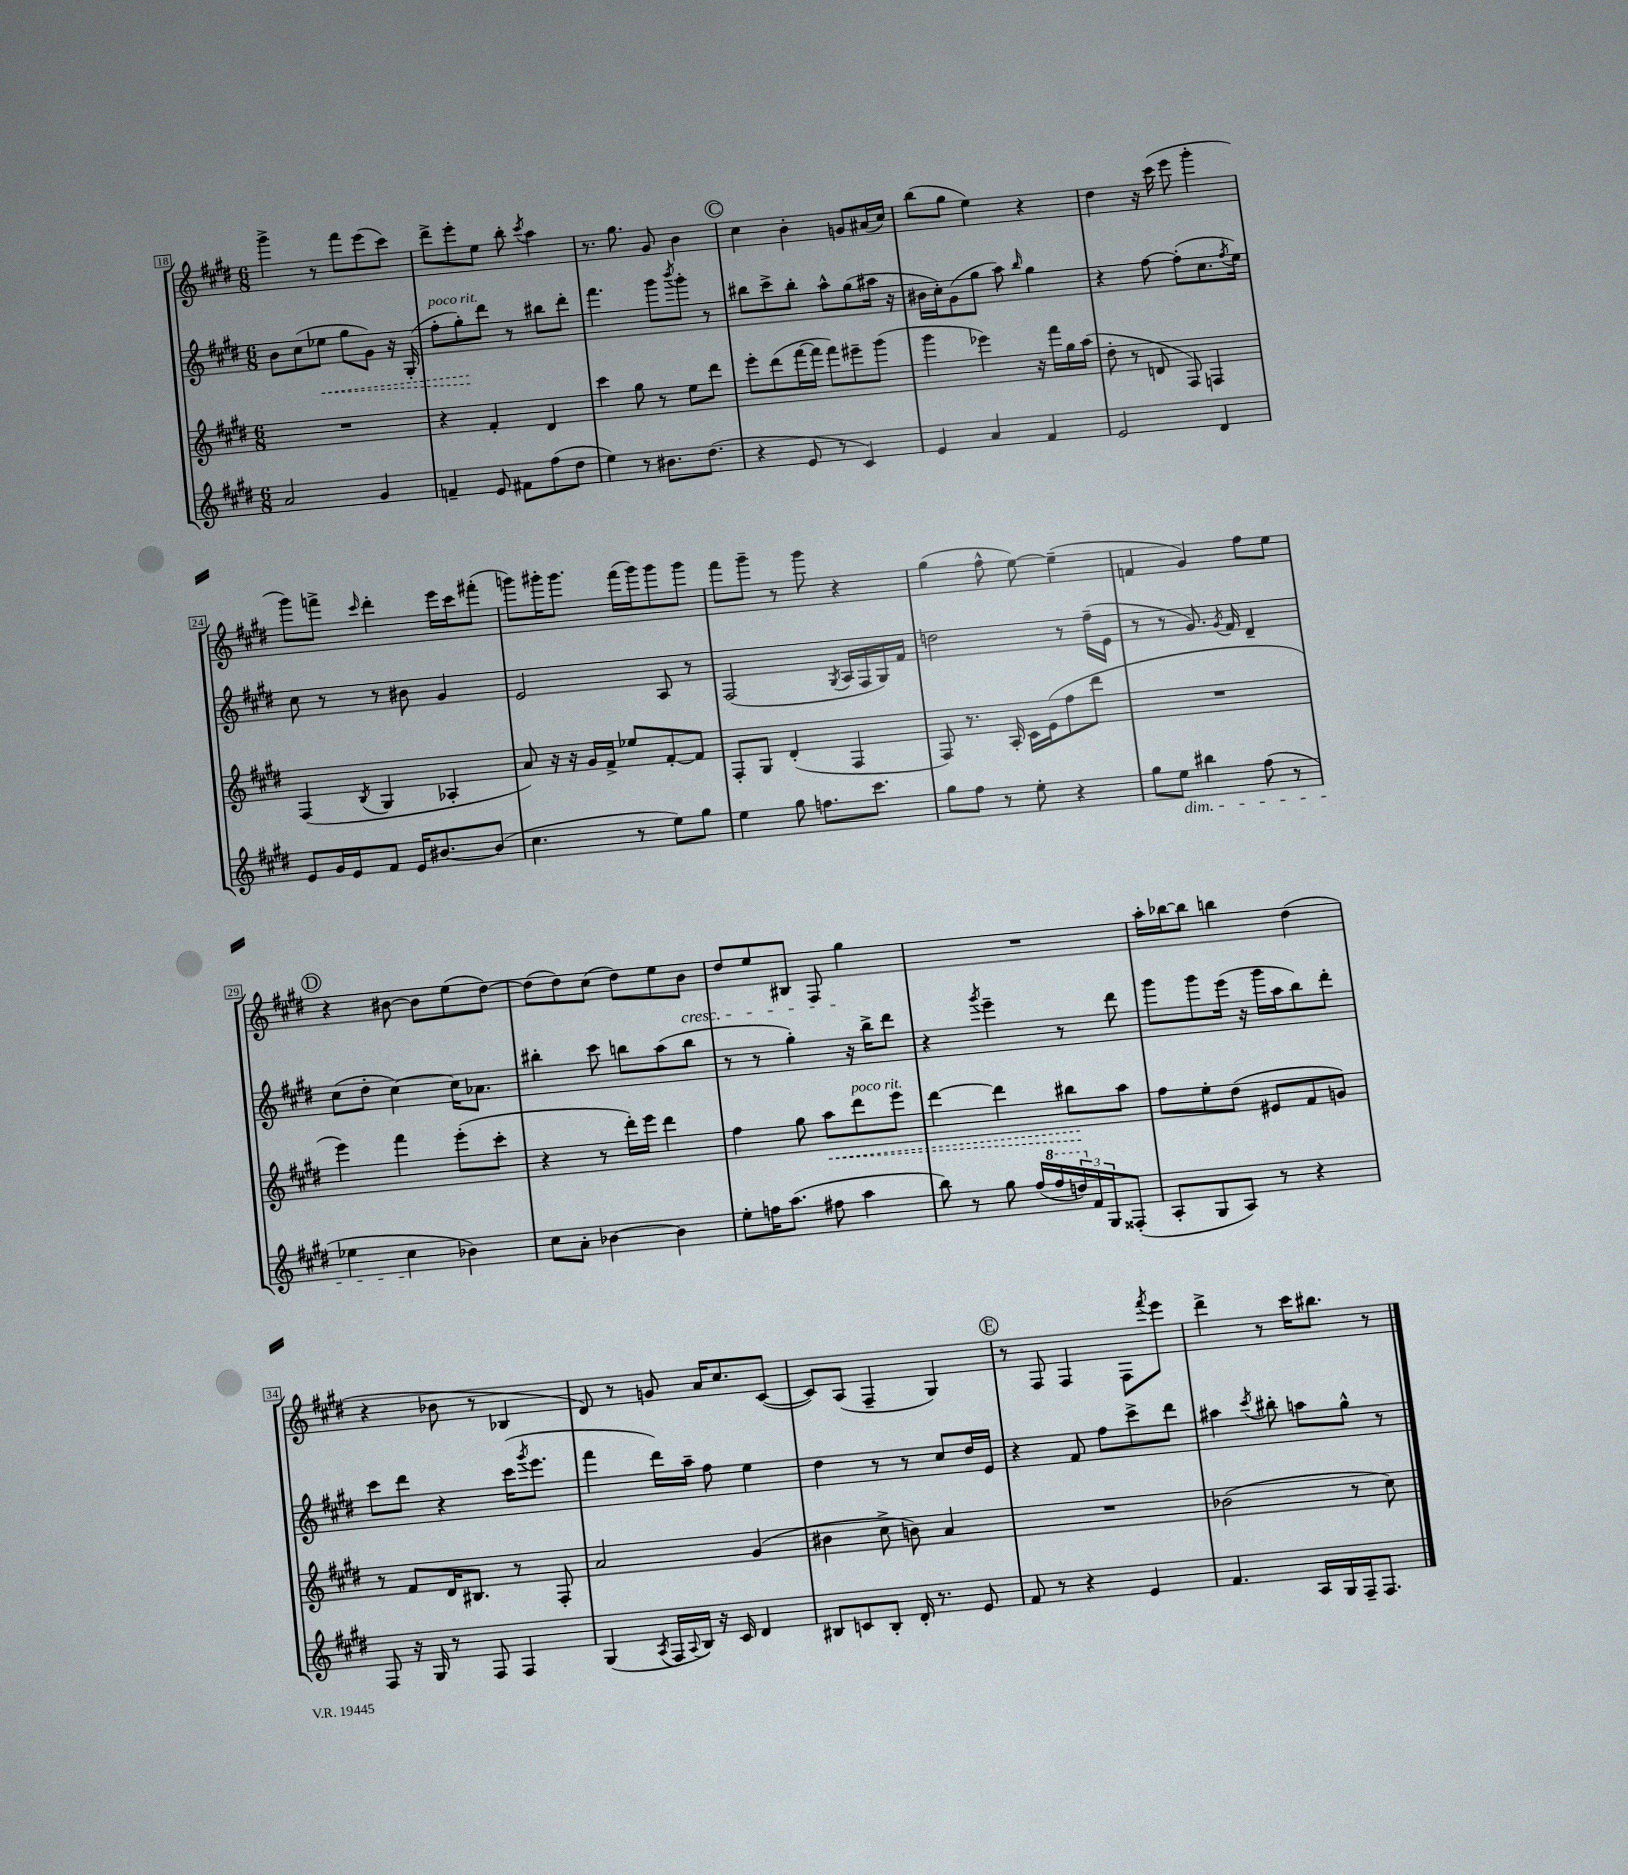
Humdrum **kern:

**kern	**kern	**dynam	**kern	**dynam	**kern
*part4	*part3	*part3	*part2	*part2	*part1
*staff4	*staff3	*staff3	*staff2	*staff2	*staff1
*clefG2	*clefG2	*	*clefG2	*	*clefG2
*k[f#c#g#d#]	*k[f#c#g#d#]	*	*k[f#c#g#d#]	*	*k[f#c#g#d#]
*M6/8	*M6/8	*	*M6/8	*	*M6/8
=18	=18	=18	=18	=18	=18
2a/	2.r	.	8b\L	.	4ggg#^\
.	.	.	(8cc#\	.	.
!	!	!	!	!LO:HP:b	!
.	.	.	8ee-X\J	<	8r
.	.	.	8gg#\L	.	8fff#\L
4g#/	.	.	8g#\J)	.	(8eee\
.	.	.	16r	.	8ccc#\J)
.	.	.	(16G#'/	.	.
=19	=19	=19	=19	=19	=19
!	!	!	!LO:TX:a:i:t=poco rit.	!	!
4fn~/	4r	.	8ff#'\L	.	8ddd#^\L
.	.	.	8gg#'\)	.	8eee'\
8e/	4f#'/	.	8ddd#\J	[	8ee\J
8f#X\L	.	.	8r	.	8bb'\
.	.	.	.	.	8qccc#/
(8ff#\	4d#/	.	8bb#X\L	.	4aa\
8dd#\J	.	.	8ddd#'\J	.	.
=20	=20	=20	=20	=20	=20
4ee\)	4ccc#\	.	4.fff#\	.	8.r
.	.	.	.	.	8.gg#\
8r	8gg#\	.	.	.	.
8.b#X\L	8r	.	8ggg#\L	.	8g#/
.	.	.	8qbbb/	.	.
.	8ee\L	.	8ggg#'\J	.	4b\
(8.dd#\J	.	.	.	.	.
.	8ddd#\J	.	8r	.	.
!!LO:REH:place=s1:t=C
=21	=21	=21	=21	=21	=21
4r	8eee'\L	.	8bb#X\L	.	4cc#\
.	(8ddd#\	.	8ccc#^\	.	.
8e/	[16fff#\L	.	8bb#'\J	.	4b'\
.	16fff#\JJ]	.	.	.	.
8r	8fff#\L)	.	8aa^^\L	.	.
4c#/)	8eee#X~\	.	(8gg#\	.	8gn/L
.	(8ggg#\J	.	16aa#X\Jk	.	(16a#X/L
.	.	.	16r	.	16cc#/JJ)
=22	=22	=22	=22	=22	=22
4e/	4ggg#\	.	16b#X\LL	.	(8bb\L
.	.	.	16cc#'\J)	.	.
.	.	.	(8g#\	.	8gg#\J
4a/	4eee-X\)	.	8gg#\J	.	4ee\)
.	.	.	8aa\)	.	.
.	.	.	16qqbb/	.	.
4f#/	16r	.	4gg#\	.	4r
.	16fff#\LL	.	.	.	.
.	16gg#\	.	.	.	.
.	(16aa\JJ	.	.	.	.
=23	=23	=23	=23	=23	=23
2e/	8dd#'\	.	4r	.	4dd#\
.	8r	.	.	.	.
.	8dn/	.	[8ff#\	.	16r
.	.	.	.	.	(16ccc#\
.	8F#/)	.	(8ff#'\L]	.	8eee\
4d#/	4Fn/	.	8.cc#\	.	4ggg#'\
.	.	.	8qff#/	.	.
.	.	.	16ee\Jk)	.	.
!!LO:LB:g=z
=24	=24	=24	=24	=24	=24
8e/L	(4F#/	.	8cc#\	.	8ggg#\L)
16g#/L	.	.	8r	.	8fffn^\J
16e/J	.	.	.	.	.
.	8qB/	.	.	.	16qqccc#/
8f#/J	4G#/	.	8r	.	4ddd#'\
16e/KL	.	.	8b#X\	.	.
[8.b#X/	.	.	.	.	.
.	4A-X'/	.	4g#/	.	16eee\LL
.	.	.	.	.	16ccc#\J
(8b#/J]	.	.	.	.	(8fff#X'\J
=25	=25	=25	=25	=25	=25
4.cc#\	8a/)	.	2e/	.	8gggn\L)
.	16r	.	.	.	16ggg#X'\K
.	16r	.	.	.	8.ggg#\J
.	16g#/LL	.	.	.	.
.	16f#^/JJ	.	.	.	.
8r	8ee-X/L	.	.	.	(16fff#\LL
.	.	.	.	.	16ggg#\J)
8ee\L)	[8f#'/	.	8A/	.	8ggg#\
8gg#\J	8f#/J]	.	8r	.	8ggg#\J
=26	=26	=26	=26	=26	=26
4ee\	8F#'/L	.	(2F#/	.	8fff#\L
.	8G#/J	.	.	.	8ggg#~\J
8gg#\	(4d#'/	.	.	.	8r
8.ffn\L	.	.	.	.	8ggg#\
.	.	.	8qG#/	.	.
.	4F#/	.	16A/LL	.	4r
8.ccc#\J	.	.	16F#/	.	.
.	.	.	16G#/)	.	.
.	.	.	16f#/JJ	.	.
=27	=27	=27	=27	=27	=27
8gg#\L	8F#/)	.	2ddn\	.	(4gg#\
8ff#\J	8.r	.	.	.	.
8r	.	.	.	.	8ff#^^\
.	16A'/	.	.	.	.
8ee'\	16c#\LL	.	.	.	[8ee\)
.	(16e\J	.	.	.	.
4r	8ff#\	.	8r	.	(4ee~\]
.	8ddd#\J	.	(16ff#~\LL	.	.
.	.	.	16e\JJ	.	.
=28	=28	=28	=28	=28	=28
8gg#\L	2.r	.	8r	.	4fn/
!LO:TX:b:i:t=dim.	!	!	!	!	!
8ee\J	.	.	8r	.	.
4bb#X\	.	.	8.g#/)	.	4g#/)
.	.	.	8qg#/	.	.
.	.	.	16f#/	.	.
(8ff#\	.	.	4d#~/	.	8ff#\L
8r	.	.	.	.	8ee\J
!!LO:LB:g=z
!!LO:REH:place=s1:t=D
=29	=29	=29	=29	=29	=29
4ee-X\	4eee\)	.	(8cc#\L	.	4r
.	.	.	8dd#'\J	.	.
4cc#\	4fff#\	.	[4cc#\)	.	[8b#X\
.	.	.	.	.	8b#\L]
4b-X\)	(8eee'\L	.	16cc#\KL]	.	(8ee\
.	.	.	8.a-X\J	.	.
.	8ccc#'\J	.	.	.	[8dd#\J)
=30	=30	=30	=30	=30	=30
8cc#\L	4r	.	4bb#X'\	.	(8dd#\L]
8a'\J	.	.	.	.	8dd#\)
[4b-X\	8r	.	8ccc#\	.	(8cc#\J
.	16ddd#'\LL)	.	8bbn\L	.	8dd#\L)
.	16eee\JJ	.	.	.	.
4b-\]	4ddd#\	.	(8aa\	.	8ee\
!	!	!	!	!	!LO:TX:b:i:t=cresc.
.	.	.	8bb\J	.	8b\J
=31	=31	=31	=31	=31	=31
8ee'\L	4ff#\	.	8r	.	8dd#/L
16ffn\K	.	.	8r	.	8ee/
(8.aa\J	.	.	.	.	.
.	8gg#\	.	4gg#'\)	.	8B#X/J
!	!	!LO:HP:b	!	!	!
8ff#X\	8aa\L	<	.	.	8F#/
!	!LO:TX:a:i:t=poco rit.	!	!	!	!
4aa\	8ddd#\	.	16r	.	4gg#\
.	.	.	16bb^\KL	.	.
.	8eee\J	.	8ddd#\J	.	.
=32	=32	=32	=32	=32	=32
8bb\)	[4ddd#\	.	4r	.	2.r
8r	.	.	.	.	.
.	.	.	8qggg#/	.	.
8gg#\	4ddd#\]	.	4eee~\	.	.
(16ff#/LL	.	.	.	.	.
*8va	*	*	*	*	*
16fff#/	.	.	.	.	.
24dddn/)	8bb#X\L	.	8r	.	.
*X8va	*	*	*	*	*
24f#/	.	.	.	.	.
24G#/J	.	.	.	.	.
(8F##X'/J	8aa\J	[	8ddd#\	.	.
=33	=33	=33	=33	=33	=33
8A'/L	8ff#\L	.	8ggg#\L	.	16aa'\LL
.	.	.	.	.	[16bb-X\J
8G#/	8ee'\	.	8ggg#\	.	8bb-\J]
8A/J)	(8dd#\J	.	(16eee\Jk	.	4bbn\
.	.	.	16r	.	.
8r	8e#X/L	.	16ggg#\LL	.	.
.	.	.	16aa\J	.	.
4r	8f#/	.	8bb\)	.	(4dd#\
.	8gn/J)	.	8ddd#'\J	.	.
!!LO:LB:g=z
=34	=34	=34	=34	=34	=34
8F#/	8r	.	8ccc#\L	.	4r
16r	8f#/L	.	8ddd#\J	.	.
16G#/	.	.	.	.	.
8r	16d#/K	.	4r	.	8b-X\
.	8.B#X/J	.	.	.	.
8F#/	.	.	.	.	8r
4F#/	8r	.	(16ccc#\KL	.	4B-X/
.	.	.	8qggg#/	.	.
.	.	.	8.eee\J	.	.
.	8F#'/	.	.	.	.
=35	=35	=35	=35	=35	=35
(4G#/	2a/	.	4fff#\	.	8d#/)
.	.	.	.	.	8r
8qA/	.	.	.	.	.
16F#/LL	.	.	16ddd#\LL)	.	8gn/
8qqA/	.	.	.	.	.
16B/JJ)	.	.	16aa~\JJ	.	.
16r	.	.	8ff#\	.	16a/KL
16c#/	.	.	.	.	8.cc#/
4d#/	(4g#/	.	4ee\	.	.
.	.	.	.	.	([8c#/J
=36	=36	=36	=36	=36	=36
8B#X/L	4b#X\	.	4dd#\	.	8c#/L])
8cn/	.	.	.	.	(8A/J
8B#'/J	8cc#^\	.	8r	.	4F#~/
16d#'/	8bn\)	.	8r	.	.
8.r	.	.	.	.	.
.	4a/	.	8cc#/L	.	4G#/)
8e/	.	.	16dd#/L	.	.
.	.	.	16e/JJ	.	.
!!LO:REH:place=s1:t=E
=37	=37	=37	=37	=37	=37
8f#/	2.r	.	4r	.	8r
8r	.	.	.	.	8F#/
4r	.	.	8f#/	.	4F#/
.	.	.	8ff#\L	.	.
4e/	.	.	8ccc#^\	.	8F#\L
.	.	.	.	.	8qfff#/
.	.	.	8ddd#\J	.	8eee\J
=38	=38	=38	=38	=38	=38
4.f#/	(2b-X\	.	4aa#X\	.	4ddd#^\
.	.	.	8qccc#/	.	.
.	.	.	8bb#X'\	.	8r
16A/LL	.	.	8aan\L	.	16ccc#\KL
16G#/	.	.	.	.	8.bb#X\J
16F#~/J	8r	.	8gg#^^\J	.	.
8.F#/J	.	.	.	.	.
.	8cc#\)	.	8r	.	8r
==	==	==	==	==	==
*-	*-	*-	*-	*-	*-
